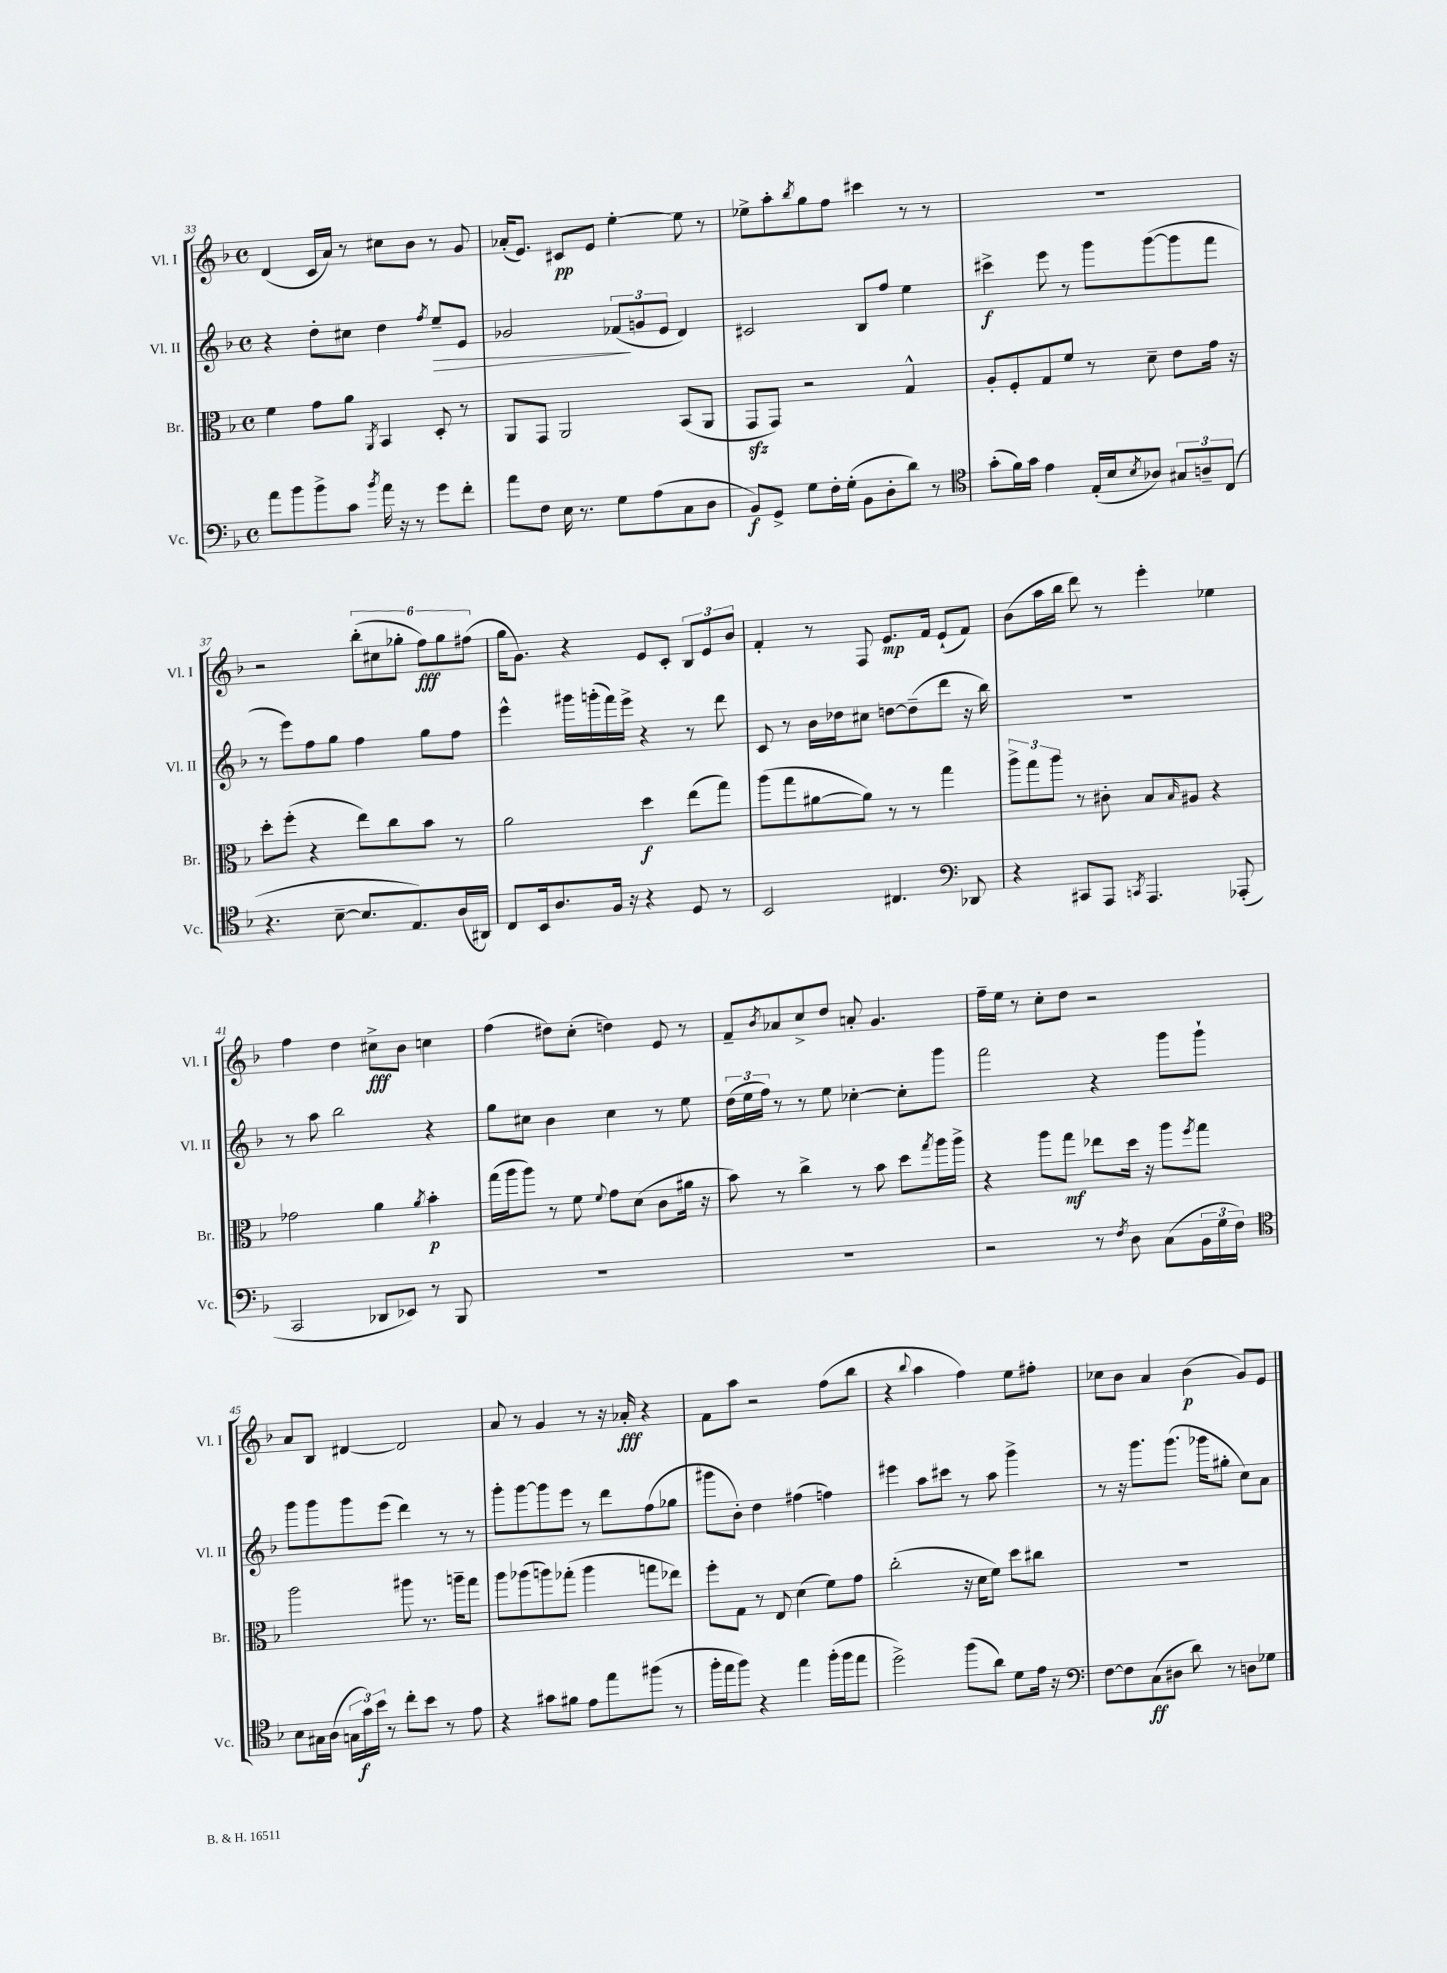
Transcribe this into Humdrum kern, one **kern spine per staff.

**kern	**kern	**kern	**kern
*staff4	*staff3	*staff2	*staff1
*clefF4	*clefC3	*clefG2	*clefG2
*k[b-]	*k[b-]	*k[b-]	*k[b-]
*M4/4	*M4/4	*M4/4	*M4/4
*met(c)	*met(c)	*met(c)	*met(c)
8a\L	4f\	4r	(4d/
8b-\	.	.	.
8b-^\	8g\L	8dd'\L	16c/LL
.	.	.	16a/JJ)
8c\J	8a\J	8cc#\J	8r
8qb-/	8qAA/	.	.
16a\	4BB-/	4dd\	8cc#\L
16r	.	.	.
8r	.	.	8b-\J
.	.	8qff/	.
8g\L	8D'/	8ee~/L	8r
8f'\J	8r	8e/J	8g/
=	=	=	=
8a\L	8AA/L	2g-/	(16a-'/LK
.	.	.	8.e/J)
8F\J	8GG/J	.	.
16E\	2AA/	.	8c#/L
8.r	.	.	.
.	.	.	8e/J
8G\L	.	(12f-/L	[4ee'\
.	.	12g/	.
(8A\	.	.	.
.	.	12e/J	.
8C\	(8BB-/L	4d/)	8ee\]
8D\J	8AA/J	.	8r
=	=	=	=
8BB-/L)	8GG/L	2c#/	8ee-^\L
8GG^/J	8GG/J)	.	8aa'\
.	.	.	8qbb-/
8G\L	2r	.	8gg\
16F'\L	.	.	8ff\J
(16G'\JJ	.	.	.
8BB-\L	.	8B-/L	4ccc#\
8D'\	.	8ff/J	.
8d\J)	4G^^/	4ee\	8r
8r	.	.	8r
=	=	=	=
*clefC4	*	*	*
(8g'\L	8A'/L	4ccc#^\	1r
16f\L)	8F'/	.	.
16g\JJ	.	.	.
4e\	8G/	8eee\	.
.	8f/J	8r	.
(16E'/LL	8r	8ggg\L	.
16B-/J	.	.	.
8qB-/	.	.	.
8A-/J)	8d~\	([8ggg\	.
12G#/L	8e\L	8ggg\]	.
12A~/	.	.	.
.	16g\Jk	8fff\J	.
(12C/J	.	.	.
.	16r	.	.
=	=	=	=
4.r	8dd'\L	8r	2r
.	(8ff'\J	8eee\L)	.
.	4r	8ff\	.
[8B-~\	.	8gg\J	.
8.B-/]L	8ee\L)	4ff\	(12bb-'\L
.	.	.	12cc#\
.	8cc\	.	.
.	.	.	12gg-'\J
8.E/)	.	.	.
.	8b-\J	8gg\L	12ff\L)
.	.	.	12gg-\
(16A/L	8r	8ff\J	.
.	.	.	(12ff#\J
16AA#/JJ)	.	.	.
=	=	=	=
8C/L	2a\	4eee^^\	16gg\LK
.	.	.	8.g\J)
16BB-/k	.	.	.
8.A/	.	.	.
.	.	16ggg#\LL	4r
.	.	(16ggg'\	.
16F/Jk	.	16fff\)	.
16r	.	16eee^\JJ	.
4r	4dd\	4r	8e/L
.	.	.	8c'/J
8D/	(8ee\L	8r	12B-/L
.	.	.	12e/
8r	8gg\J)	8ddd\	.
.	.	.	12b-/J
=	=	=	=
2BB-/	(8aa\L	8c/	4f'/
.	8gg\	8r	.
.	[8a#\	16b-\LL	8r
.	.	16dd-\J	.
.	8a#\]J)	8cc#\J	8F/
4.C#/	8r	[8dd\L	8.e/L
.	8r	(8dd~\]	.
.	.	.	16f/Jk
.	4gg\	8ddd\J	(8e`/L
*clefF4	*	*	*
8DD-/	.	16r	8f/J)
.	.	16bb-\)	.
=	=	=	=
4r	12aa^\L	1r	(8b-\L
.	12gg\	.	.
.	.	.	16aa\L
.	12aa\J	.	.
.	.	.	16bb-\JJ
8CC#/L	8r	.	8ddd\)
8AAA/J	8c#'\	.	8r
8qCC/	.	.	.
4.AAA/	8B-/L	.	4eee'\
.	16qqB-/	.	.
.	8A#/J	.	.
.	4r	.	4ee-\
(8AAA-'/	.	.	.
=	=	=	=
2CC/	2g-\	8r	4ff\
.	.	8aa\	.
.	.	2bb-\	4dd\
8DD-/L	4a\	.	8cc#^\L
8EE-/J)	.	.	8b-\J
.	8qa/	.	.
8r	4b-'\	4r	4cc\
8BBB-/	.	.	.
=	=	=	=
1r	(16gg\LL	8gg\L	(4ff\
.	16aa\J	.	.
.	8aa\J)	8cc#\J	.
.	8r	4b-\	8dd#\L)
.	8f\	.	(8cc'\J
.	8qqf/	.	.
.	8g\L	4cc#\	4dd\)
.	(8d\J	.	.
.	8c\L	8r	8e/
.	16a#\Jk	8ee\	8r
.	16r	.	.
=	=	=	=
1r	8b-\)	(24dd\LL	8f~/L
.	.	24ee\	.
.	.	24ff\JJ)	.
.	.	.	8qb-/
.	8r	8r	8a-/
.	4cc^\	8r	8cc^/
.	.	8ee\	8dd/J
.	8r	[4cc-'\	8a'/
.	8b-\	.	4.g/
.	8dd\L	8cc-'\]L	.
.	8qgg/	.	.
.	16aa\L	8ggg\J	.
.	16aa^\JJ	.	.
=	=	=	=
2r	4r	2fff\	16ff~\LL
.	.	.	16ee\JJ
.	.	.	8r
.	8aa\L	.	8cc'\L
.	8gg\J	.	8dd\J
8r	8ee-\L	4r	2r
8qF/	.	.	.
8D\	16dd\Jk	.	.
.	16r	.	.
(8C\L	8aa\L	8ggg\L	.
.	8qff/	.	.
24BB-\L	8gg\J	8ggg`\J	.
24G\	.	.	.
24F\JJ)	.	.	.
=	=	=	=
*clefC4	*	*	*
8B-\L	2aa\	8ggg\L	8a/L
16G#\L	.	8ggg\	8B-/J
(16A\JJ	.	.	.
24G\LL	.	8ggg\	[4d#/
24g\)	.	.	.
24b-\JJ	.	.	.
8r	.	(8eee\J	.
8cc'\L	8aa#\	4ddd\)	2d#/]
8b-\J	8.r	.	.
8r	.	8r	.
.	16aa~\LK	.	.
8e\	8gg\J	8r	.
=	=	=	=
4r	8aa\L	8ggg'\L	8a/
.	(8aa-\	[8ggg\	8r
8g#\L	8aa\)	8ggg\]	4g/
8f#\J	(8gg-'\J	8eee\J	.
8e\L	4aa\	8r	8r
8ee\	.	8ddd\L	16r
.	.	.	16a-'/
(8ff#\J	8gg\L	(8ff\	4r
8r	8ee-\J)	8gg-\J	.
=	=	=	=
16ff'\LL	8ff'\L	8ggg#\L	8f\L
16ee\J	.	.	.
8ff\J)	8G\J	8b-'\J)	8aa\J
4r	8r	4dd\	2r
.	8E/	.	.
4ee\	(4d\	(4ff#\	.
(16ff'\LL	8f\L)	4ff\)	(8ff\L
16ff\J	.	.	.
8ee\J	8g\J	.	8bb-\J
=	=	=	=
2dd^\)	(2cc'\	4eee#\	4r
.	.	.	8qqbb-/
.	.	8aa\L	4aa\
.	.	8ccc#\J	.
(8ff\L	16r	8r	4ff\)
.	16d\LK	.	.
8a\J)	8f\J)	8aa\	.
8d\L	8dd\L	4ggg^\	8ee\L
16e\Jk	8cc#\J	.	8ff#'\J
16r	.	.	.
=	=	=	=
*clefF4	*	*	*
[8F\L	1r	8r	8cc-\L
8F\]	.	16r	8b-\J
.	.	8.ggg\L	.
(8C\	.	.	4a/
8D#\J	.	(8.ggg\J	.
8d\)	.	.	(4b-\
.	.	16ggg-\LK	.
8r	.	8gg#'\J	.
8D\L	.	8cc\L)	8g/L)
8G-\J	.	8a\J	8e/J
==	==	==	==
*-	*-	*-	*-
